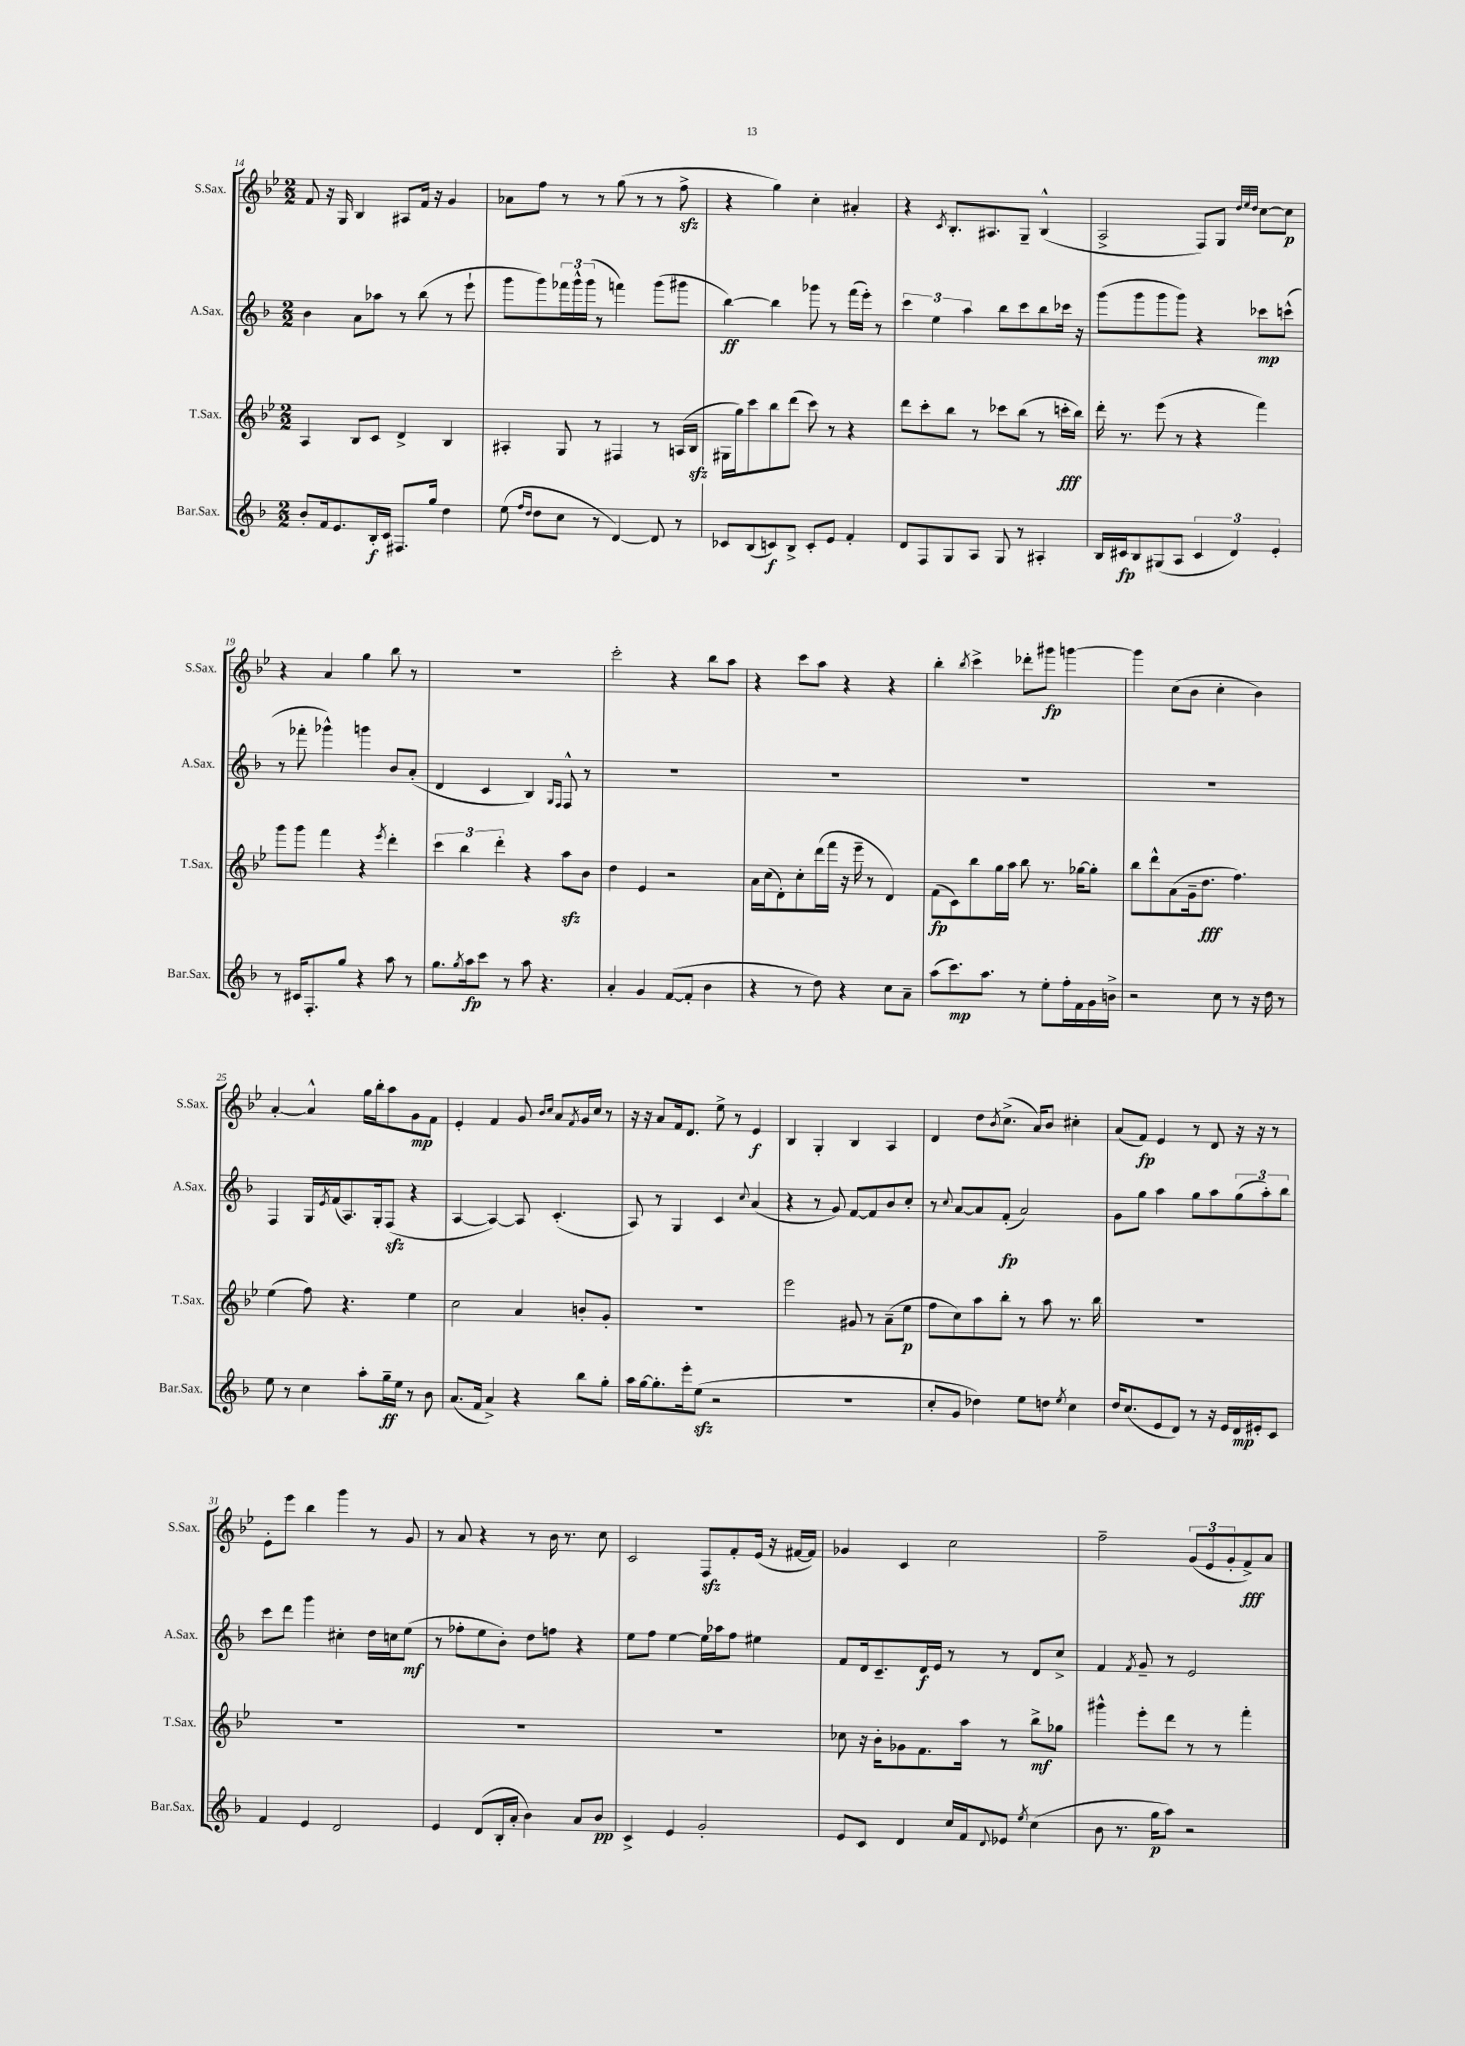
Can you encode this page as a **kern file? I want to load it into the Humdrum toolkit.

**kern	**kern	**kern	**kern
*staff4	*staff3	*staff2	*staff1
*clefG2	*clefG2	*clefG2	*clefG2
*k[b-]	*k[b-e-]	*k[b-]	*k[b-e-]
*M2/2	*M2/2	*M2/2	*M2/2
8b-'/L	4A/	4b-\	8f/
16f/k	.	.	16r
8.e/	.	.	16G/
.	8B-/L	8a\L	4B-/
16B-'/L	8c/J	8aa-\J	.
16c/JJ	.	.	.
8.F#/L	4d^/	8r	8A#/L
.	.	(8bb-\	16f/Jk
16gg/Jk	.	.	16r
4dd\	4B-/	8r	4g/
.	.	8eee`\	.
=	=	=	=
(8ee\	4A#'/	8ggg\L	8a-\L
16qqff/LL	.	.	.
16qqdd/JJ	.	.	.
8dd\L	.	8ggg\)	8ff\J
8cc\J	8G/	24fff-\L	8r
.	.	24ggg^^\	.
.	.	(24ggg\JJ	.
8r	8r	8r	8r
[4d/)	4F#/	4fff\)	(8gg\
.	.	.	8r
8d/]	8r	(8ggg\L	8r
8r	(16A/LL	8ggg#\J	8ff^\
.	16B-/JJ	.	.
=	=	=	=
8c-/L	16G#\LL	[4bb-\)	4r
.	16gg\J)	.	.
(8B-/	8ccc\	.	.
8c/)	8bb-\	4bb-\]	4gg\)
8B-^/J	(8ddd\J	.	.
8c'/L	8ccc\)	8ggg-\	4cc'\
8e/J	8r	8r	.
4f'/	4r	(16fff\LL	4a#'/
.	.	16eee'\JJ)	.
.	.	8r	.
=	=	=	=
8d/L	8ddd\L	6ccc\	4r
8F/	8ccc'\	.	.
.	.	6ee\	.
.	.	.	8qc/
8G/	8bb-\J	.	8.B-'/L
.	.	6aa\	.
8A/J	8r	.	.
.	.	.	8.A#/
8G/	8ccc-\L	8bb-\L	.
8r	(8bb-\J	8ccc\	8G~/J
4A#'/	8r	8bb-\	(4B-^^/
.	16ccc'\LL	16ccc-\Jk	.
.	16bb-\JJ)	16r	.
=	=	=	=
16B-/LL	16ddd'\	(8ggg\L	2A^/
16c#/J	8.r	.	.
8B-/	.	8ggg\	.
(8G#/	(8eee-\	8ggg\	.
8A/J	8r	8ggg\J)	.
6c#/	4r	4r	8F/L)
.	.	.	8G/J
6d/)	.	.	.
.	.	.	32qqdd/LLL
.	.	.	32qqee-/
.	.	.	32qqdd/JJJ
.	4fff\)	8ccc-\L	[8cc\L
6e'/	.	.	.
.	.	(8ccc^^\J	8cc\]J
=	=	=	=
8r	8ggg\L	8r	4r
16c#/LK	8ggg\J	8fff-'\	.
8.F'/	.	.	.
.	4fff\	4ggg-^^\)	4a/
8gg/J	.	.	.
4r	4r	4ggg\	4gg\
.	8qeee-/	.	.
8aa\	4ddd'\	8b-/L	8bb-\
8r	.	(8a'/J	8r
=	=	=	=
8.gg\L	6ccc\	4d/	1r
.	6bb-\	.	.
8qgg/	.	.	.
16aa\k	.	.	.
8ccc\J	.	4c/	.
.	6ddd'\	.	.
8r	.	.	.
8aa\	4r	4B-/)	.
4.r	.	.	.
.	.	16qqG/LL	.
.	.	16qqF/JJ	.
.	8aa\L	8F^^/	.
.	8b-\J	8r	.
=	=	=	=
4a'/	4dd\	1r	2ccc'\
4g/	4e-/	.	.
([8f/L	2r	.	4r
8f'/]J	.	.	.
4b-\	.	.	8bb-\L
.	.	.	8aa\J
=	=	=	=
4r	16a\LL	1r	4r
.	(16cc\J	.	.
.	8d'\)	.	.
8r	8cc'\	.	8ccc\L
8dd\)	(16ddd\L	.	8aa\J
.	16fff\JJ	.	.
4r	16r	.	4r
.	16eee-~\	.	.
.	8r	.	.
8cc\L	4d/)	.	4r
8a~\J	.	.	.
=	=	=	=
(8aa\L	(8f\L	1r	4bb-'\
8.ccc\)	8c\)	.	.
.	.	.	8qbb-/
.	8bb-\	.	4ccc^\
8.aa\J	.	.	.
.	16gg\L	.	.
.	16aa\JJ	.	.
8r	8bb-\	.	8ddd-'\L
8ee'\L	8.r	.	8ggg#\J
16ff'\L	.	.	[4ggg\
16f\	[16gg-\LK	.	.
16g\	8gg-'\]J	.	.
16b^\JJ	.	.	.
=	=	=	=
2r	8bb-\L	1r	4ggg\]
.	8ddd^^\	.	.
.	(8a\	.	(8cc\L
.	16g~\k	.	8b-\J
.	8.dd\J	.	.
8cc\	.	.	4cc'\
8r	4.ff\)	.	.
16r	.	.	4b-\)
16dd\	.	.	.
8r	.	.	.
=	=	=	=
8ee\	(4ee-\	4F/	[4a'/
8r	.	.	.
4cc\	8ff\)	16G/LL	4a^^/]
.	.	8qe/	.
.	.	(16f/J	.
.	4.r	8.A/)	.
8aa'\L	.	.	16gg\LL
.	.	16G'/k	16bb-'\J
16gg~\L	.	(8F/J	8aa\
16ee\JJ	.	.	.
8r	4ee-\	4r	8g\
8b-\	.	.	8f\J
=	=	=	=
(8.a/L	2cc\	[4A/	4e-'/
16f/Jk	.	.	.
4a^/)	.	4A/_)	4f/
4r	4a/	8A/]	8g/
.	.	.	16qqb-/LL
.	.	.	16qqcc/JJ
.	.	(4.c'/	8a/L
.	.	.	8qf/
8bb-\L	8b'/L	.	16g/L
.	.	.	16cc/JJ
8gg'\J	8g'/J	.	8r
=	=	=	=
16aa\LL	1r	8A/)	16r
[16gg\J	.	.	16r
8.gg'\]	.	8r	8a/L
.	.	4G/	16f/k
16eee'\k	.	.	8.d/J
(8ee\J	.	.	.
2r	.	4c/	8ee-^\
.	.	.	8r
.	.	8qqcc/	.
.	.	(4a/	4e-/
=	=	=	=
1r	2eee-\	4r	4B-/
.	.	8r	4G'/
.	.	8g/)	.
.	8g#/	[8f/L	4B-/
.	8r	8f/]	.
.	(8a~\L	8b-/	4A/
.	8ee-\J	8cc'/J	.
=	=	=	=
8cc'/L	8ff\L	8r	4d/
.	.	8qqcc/	.
8g/J	8cc\)	[8a/L	.
4dd-\)	8aa\	8a/]	8dd\L
.	.	.	8qb-/
.	8bb-'\J	(8f'/J	(8.cc^\J
8ee\L	8r	2a/)	.
.	.	.	16a/LK)
8dd\J	8aa\	.	8b-/J
8qee/	.	.	.
4cc\	8.r	.	4cc#'\
.	16bb-\	.	.
=	=	=	=
16dd/LK	1r	8g\L	(8a/L
(8.cc/	.	.	.
.	.	8gg\J	8f/J)
8e/	.	4aa\	4e-/
8d/J)	.	.	.
8r	.	8gg\L	8r
16r	.	8aa\	8d/
16e/LL	.	.	.
16d/	.	(12gg\	16r
16e#'/J	.	.	16r
.	.	12aa'\)	.
8c/J	.	.	8r
.	.	12bb-\J	.
=	=	=	=
4f/	1r	8ccc\L	8e-'\L
.	.	8ddd\J	8eee-\J
4e/	.	4ggg\	4bb-\
2d/	.	4cc#'\	4ggg\
.	.	16dd\LL	8r
.	.	16cc\J	.
.	.	(8ee\J	8g/
=	=	=	=
4e/	1r	8r	8r
.	.	8ff-'\L	8a/
(8d/L	.	8ee\	4r
16B-'/L	.	8b-'\J)	.
16a'/JJ	.	.	.
4b-\)	.	8dd\L	8r
.	.	8ff\J	16b-\
.	.	.	8.r
8a/L	.	4r	.
8b-/J	.	.	8cc\
=	=	=	=
4c^/	1r	8ee\L	2c/
.	.	8ff\J	.
4e/	.	[4ee\	.
2g'/	.	16ee\]LL	8F/L
.	.	16aa-\J	.
.	.	8ff\J	8f'/
.	.	4ee#\	(16e-/Jk
.	.	.	16r
.	.	.	[16f#/LL
.	.	.	16f#/]JJ)
=	=	=	=
8e/L	8cc-\	8f/L	4g-/
8c/J	16r	16d/k	.
.	16b-'\LK	8.c~/	.
4d/	8g-\	.	4c/
.	8.f\	16d/L	.
.	.	16e/JJ	.
16cc/LL	.	8r	2cc\
16f/J	16aa\Jk	.	.
8qqd/	.	.	.
8e-/J	8r	8r	.
8qee/	.	.	.
(4cc\	8bb-^\L	8d/L	.
.	8gg-\J	8cc^/J	.
=	=	=	=
8b-\	4ggg#^^\	4f/	2ff~\
8.r	.	.	.
.	.	8qf/	.
.	8eee-'\L	8g~/	.
16gg\LK	.	.	.
8aa\J)	8ddd\J	8r	.
2r	8r	2e/	(12g/L
.	.	.	12e-/
.	8r	.	.
.	.	.	12g'/
.	4fff'\	.	8f^/)
.	.	.	8a/J
==	==	==	==
*-	*-	*-	*-
